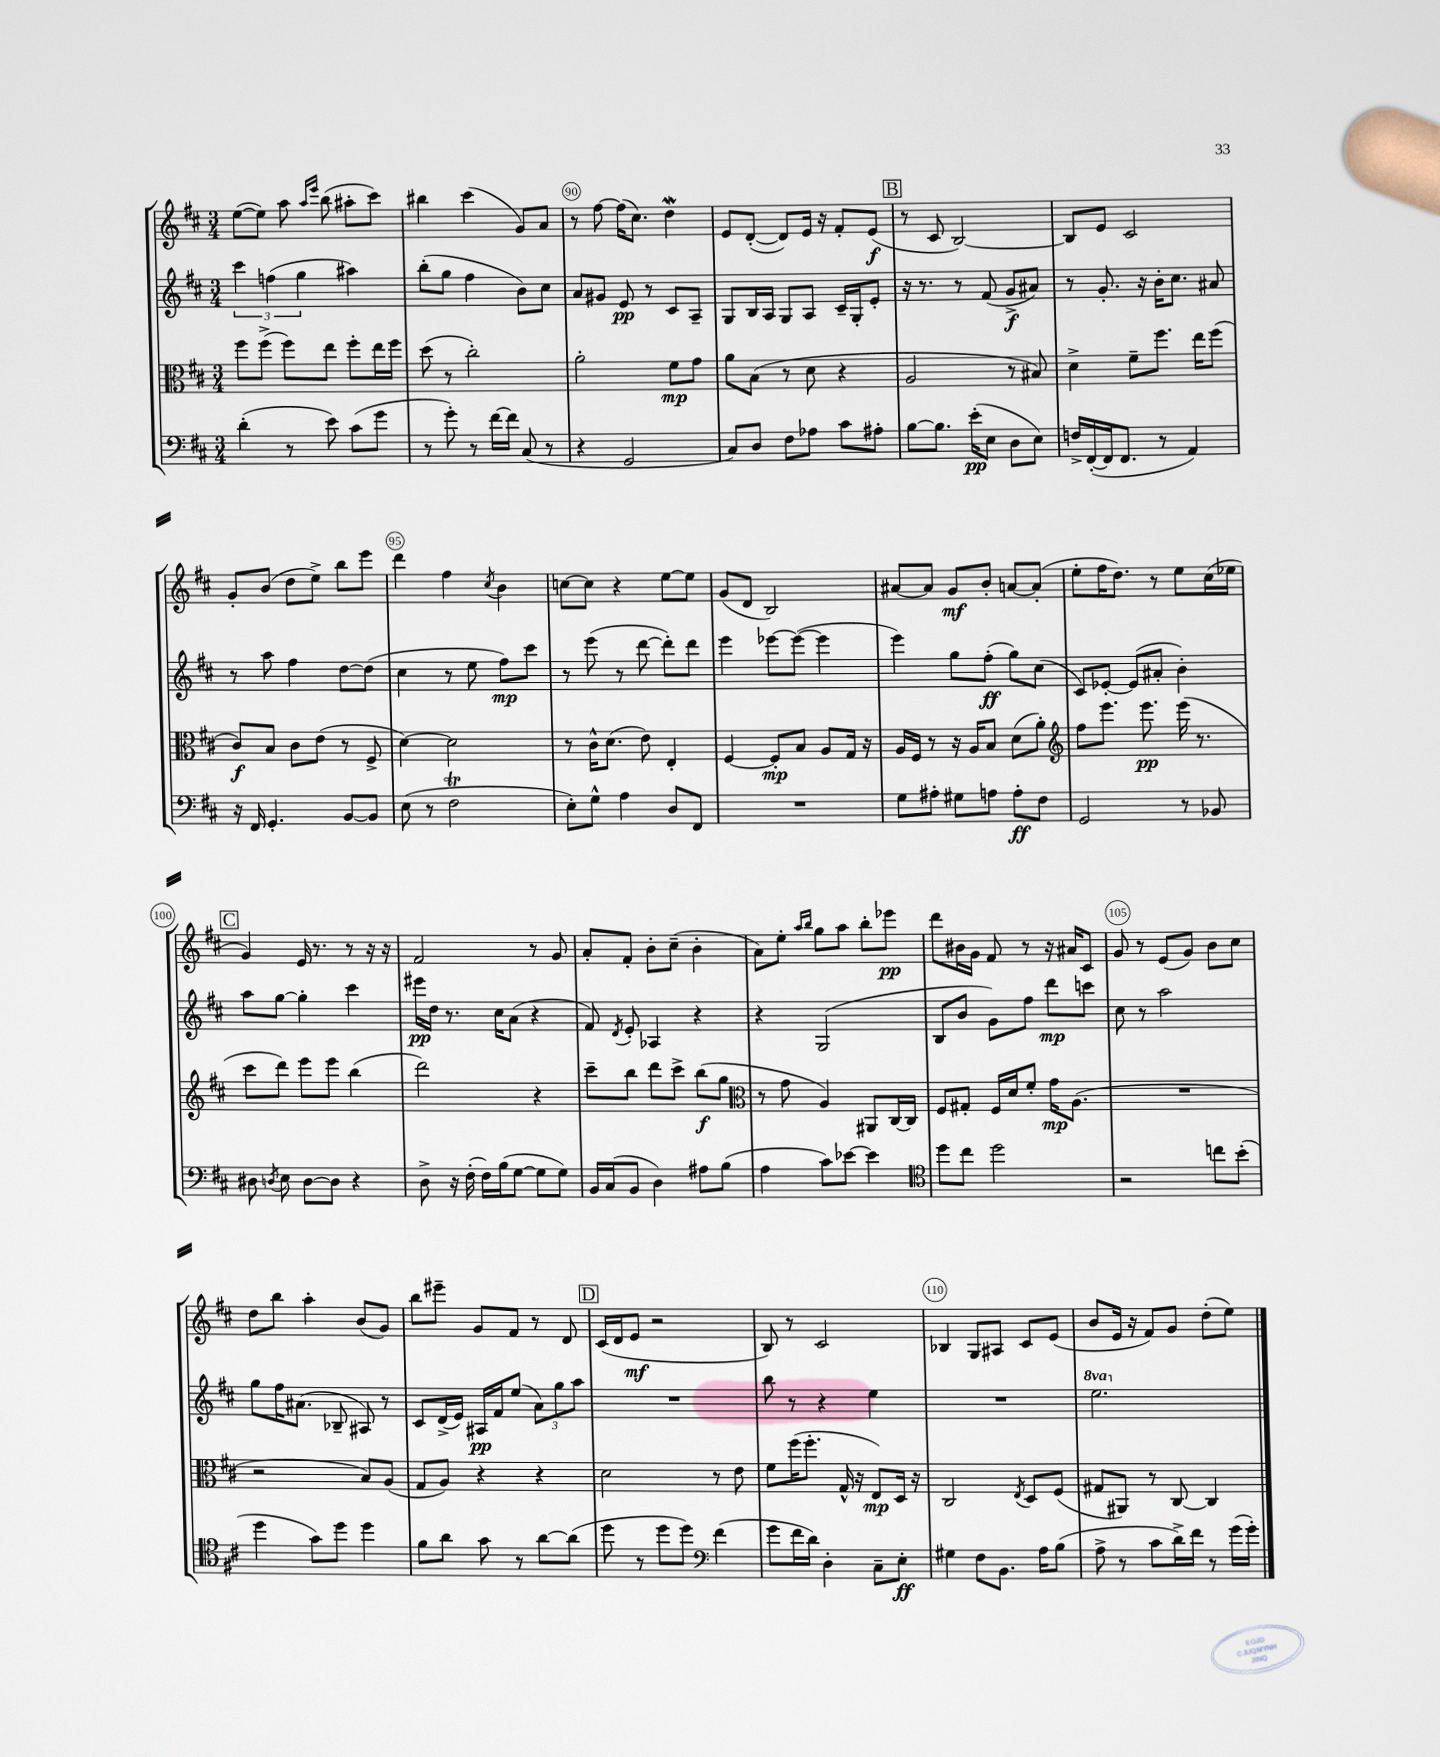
<<
\new StaffGroup <<
\new Staff = "s0" {
    \clef treble \key d \major \numericTimeSignature \time 3/4
    \autoBeamOff e''8[~( e''8]) a''8 \grace { a''16[ e'''16] } b''8( ais''8[-. cis'''8]) |
    bis''4 cis'''4( g'8[) a'8] |
    r8 fis''8~ fis''16[( cis''8.]) d''4\mordent |
    e'8[ d'8]~-.( d'8[) e'16] r16 fis'8[-. e'8]\f( |
    \mark \markup { \box "B" } r8 cis'8 b2~) |
    b8[ e'8] cis'2 |
    g'8[-. b'8]( d''8[ e''8]->) b''8[ e'''8] |
    d'''4 fis''4 \acciaccatura { cis''8 } b'4 |
    c''8[~ c''8] r4 e''8[~ e''8] |
    g'8[( d'8] b2) |
    ais'8[~ ais'8] g'8[\mf b'8]-. a'8[~ a'8]-.( |
    e''8[-. fis''16 d''8.]) r8 e''8[ cis''16( ees''16] |
    \mark \markup { \box "C" } g'4) e'16 r8. r8 r16 r16 |
    fis'2 r8 g'8 |
    a'8[-. fis'8]-. b'8[-. cis''8]--( b'4-. |
    a'8[) e''8]-. \grace { a''16[ b''16] } g''8[ a''8] b''8[-. ees'''8]\pp |
    d'''8[ bis'16 g'16] fis'8 r8 r16 ais'16[ cis'8] |
    g'8 r8 e'8[( g'8]) b'8[ cis''8] |
    d''8[ b''8] a''4-. b'8[( g'8]) |
    b''8[ eis'''8]-- g'8[ fis'8] r8 d'8 |
    \mark \markup { \box "D" } cis'16[( d'16 e'8]\mf r2 |
    b8) r8 cis'2 |
    bes4 g8[ ais8] cis'8[ e'8]( |
    b'8[ e'16] r16 fis'8[) g'8] d''8[-.( e''8]) \bar "|." |
}
\new Staff = "s1" {
    \clef treble \key d \major \numericTimeSignature \time 3/4 \set Staff.ottavationMarkups = #ottavation-simple-ordinals
    \autoBeamOff \tuplet 3/2 { cis'''4 f''4( g''4 } ais''4) |
    b''8[-.( g''8] fis''4 b'8[) cis''8] |
    a'8[ gis'8] e'8\pp r8 cis'8[ a8]-- |
    g8[ b16 a16] g8[ a8] cis'16[-- g16-. e'8]-. |
    \mark \markup { \box "B" } r16 r8. r8 fis'8( g'8[->\f ais'8]) |
    r8 g'8.-. r16 b'16[-. cis''8.] ais'8 |
    r8 a''8 fis''4 d''8[~ d''8]( |
    cis''4 r8 e''8 fis''8[\mp) cis'''8] |
    r8 e'''8( r8 d'''8~ d'''8[-.) d'''8] |
    e'''4 ees'''8[~ ees'''8]~( ees'''4 |
    e'''4) g''8[ fis''8]-.\ff( g''8[) cis''8]( |
    cis'8[) ees'8]~-. ees'8[( ais'8]-. b'4-.) |
    \mark \markup { \box "C" } a''8[ g''8]~ g''4-. cis'''4 |
    eis'''16[\pp d''16] r8. cis''16[ a'8]( r4 |
    fis'8) \acciaccatura { d'8 } e'8-. aes4 r4 |
    r4 g2( |
    b8[ b'8] g'8[) fis''8] d'''8[\mp c'''8] |
    cis''8 r8 a''2 |
    g''8[ fis''16 ais'8.]( bes8-- ais8) r8 |
    cis'8[ d'16->( e'16]) ais16[\pp fis'16 e''8]( \tuplet 3/2 { a'8[) g''8 a''8] } |
    \mark \markup { \box "D" } R2. |
    b''8 r8 r4 e''4 |
    R2. |
    \ottava #1 e'''2. \ottava #0 \bar "|." |
}
\new Staff = "s2" {
    \clef alto \key d \major \numericTimeSignature \time 3/4
    \autoBeamOff fis''8[ fis''8]->( fis''8[) e''8] fis''8[-. e''16 fis''16] |
    d''8( r8 cis''2-.) |
    a'2-. fis'8[\mp g'8] |
    a'8[ b8]( r8 d'8 r4 |
    \mark \markup { \box "B" } a2 r8 bis8) |
    d'4-> fis'8[-- fis''8.] e''16[ fis''8]( |
    cis'8[\f) b8] cis'8[ e'8]( r8 fis8-> |
    d'4~) d'2 |
    r8 cis'16[-^ d'8.]( e'8) e4-. |
    fis4~ fis8[-.\mp b8] a8[ g16] r16 |
    a16[ fis16] r8 r16 a16[ b8] d'8[( a'8]-.) |
    \clef treble fis''8[ e'''8.] e'''8.\pp e'''16( r8. |
    \mark \markup { \box "C" } cis'''8[ d'''8]) e'''8[ e'''8] b''4( |
    d'''2) r4 |
    cis'''8[-- b''8] d'''8[ cis'''8]-> b''8[\f( g''8] |
    \clef alto r8 g'8 a4) ais,8[ cis16~ cis16] |
    fis8[ gis8]-. fis16[ d'16 fis'8]-. g'16[\mp a8.]( |
    R2. |
    r2 b8[) a8]( |
    g8[ a8]) r4 r4 |
    \mark \markup { \box "D" } d'2 r8 e'8 |
    fis'8[ fis''16( fis''8.]-. g16-^ r16 e8[\mp) d16] r16 |
    cis2 \acciaccatura { e8 } d8[ fis8]( |
    gis8[ ais,8]) r8 cis8~ cis4 \bar "|." |
}
\new Staff = "s3" {
    \clef bass \key d \major \numericTimeSignature \time 3/4
    \autoBeamOff d'4-.( r8 e'8) cis'8[( g'8] |
    r8 g'8-.) r8 fis'16[~ fis'16] cis8( r8 |
    r4 g,2 |
    cis8[) d8] fis8[ aes8] cis'8[ ais8]-. |
    \mark \markup { \box "B" } b8[~ b8.] e'16[-.\pp( e8] d8[ e8]) |
    f16[-> fis,16~-.( fis,16 fis,8.] r8 a,4) |
    r16 fis,16 g,4.-. b,8[~ b,8] |
    e8( r8 fis2\trill |
    e8[-.) g8]-^ a4 d8[ fis,8] |
    R2. |
    g8[ ais8]-. gis8[ a8] a8[-.\ff fis8] |
    g,2 r8 bes,8 |
    \mark \markup { \box "C" } dis8 \acciaccatura { d8 } e8 d8[~ d8] r4 |
    d8-> r16 fis16-.( fis16[) b16( g8]~ g8[ g8]) |
    b,16[ cis16( b,8] d4) ais8[ b8]( |
    a4 cis'8[) ees'8]~ ees'4 |
    \clef tenor d''8[ cis''8] d''2 |
    r2 c''8[ b'8]-.( |
    d''4 g'8[) d''8] d''4 |
    fis'8[ a'8] g'8 r8 a'8[~ a'8]( |
    \mark \markup { \box "D" } d''8 r8 d''8[ d''8]) \clef bass fis'4( |
    g'8[ fis'16 d'16]) d4-. cis8[-- e8]-.\ff |
    gis4 fis8[ b,8.] a16[ b8]( |
    a8-> r8 cis'8[ d'16->) fis'16] r8 g'16[( g'16]-.) \bar "|." |
}
>>
>>
\layout { \context { \Score currentBarNumber = #88 \override BarNumber.break-visibility = ##(#f #t #t) barNumberVisibility = #(every-nth-bar-number-visible 5) \override BarNumber.stencil = #(make-stencil-circler 0.1 0.3 ly:text-interface::print) } }
